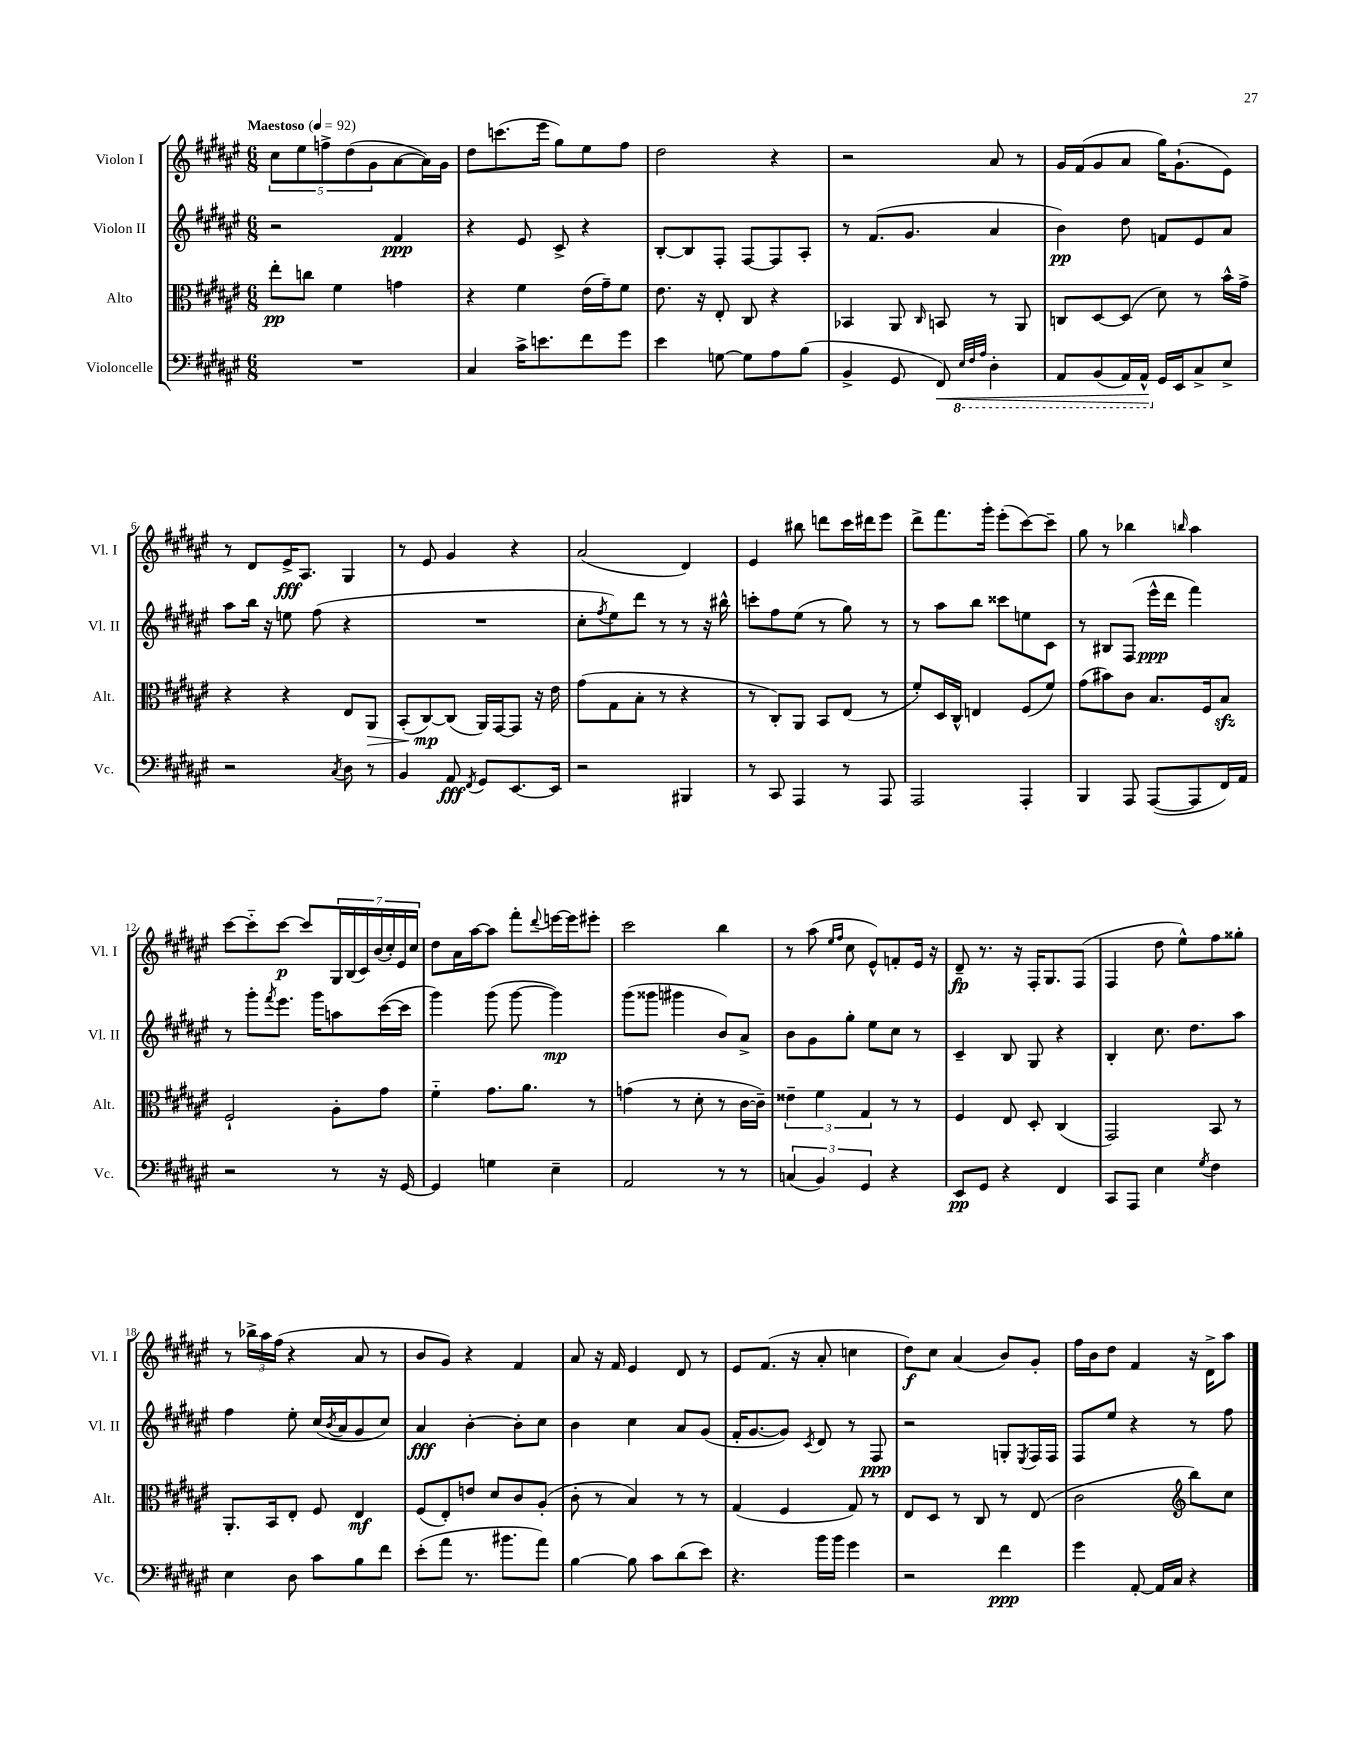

**kern	**kern	**kern	**kern
*staff4	*staff3	*staff2	*staff1
*clefF4	*clefC3	*clefG2	*clefG2
*k[f#c#g#d#a#e#]	*k[f#c#g#d#a#e#]	*k[f#c#g#d#a#e#]	*k[f#c#g#d#a#e#]
*M6/8	*M6/8	*M6/8	*M6/8
*MM92	*MM92	*MM92	*MM92
2.r	8ee#'	2r	10cc#
.	.	.	10ee#
.	8cc	.	.
.	.	.	10ff^
.	4f#	.	.
.	.	.	(10dd#
.	.	.	10g#
.	4g	4f#	[8a#
.	.	.	16a#])
.	.	.	16g#
=	=	=	=
4C#	4r	4r	8dd#
.	.	.	(8.ccc
16c#^	4f#	8e#	.
8.e	.	.	16eee#
.	.	8c#^	8gg#)
8f#	(16e#	4r	8ee#
.	16g#~)	.	.
8g#	8f#	.	8ff#
=	=	=	=
4e#	8.e#	[8B'	2dd#
.	.	8B]	.
.	16r	.	.
[8G	8E#'	8F#'	.
8G]	8C#	[8F#	.
8A#	4r	8F#]	4r
(8B	.	8A#'	.
=	=	=	=
4BB^	4BB-	8r	2r
.	.	(8.f#	.
8GG#	8AA#	.	.
.	.	8.g#	.
.	16qqC#	.	.
8FF#)	8BB	.	.
32qqEE#	.	.	.
32qqFF#	.	.	.
32qqAA#	.	.	.
4DD#'	8r	4a#	8a#
.	8AA#	.	8r
=	=	=	=
8AAA#	8C	4b)	16g#
.	.	.	(16f#
(8BBB	[8D#	.	8g#
16AAA#)	(8D#]	8dd#	8a#
16AAA#^^	.	.	.
16GG#	8d#)	8f	16gg#)
16EE#	.	.	(8.g#`
8C#^	8r	8e#	.
8E#^	16b^^	8a#	8e#)
.	16g#^	.	.
=	=	=	=
2r	4r	8aa#	8r
.	.	16bb	8d#
.	.	16r	.
.	4r	8ee	16e#^
.	.	.	8.A#
.	.	(8ff#	.
8qC#	.	.	.
8D#	8E#	4r	4G#
8r	8AA#	.	.
=	=	=	=
4BB	(8BB'	2.r	8r
.	[8C#)	.	8e#
8AA#	(8C#]	.	4g#
8qFF#	.	.	.
8GG#	16AA#)	.	.
.	[16GG#	.	.
[8.EE#	8GG#]	.	4r
.	16r	.	.
16EE#]	16e#	.	.
=	=	=	=
2r	(8g#	8cc#'	(2a#
.	.	8qff#	.
.	8G#	8ee#)	.
.	8B'	8ddd#	.
.	8r	8r	.
4BBB#	4r	8r	4d#)
.	.	16r	.
.	.	16bb#^^	.
=	=	=	=
8r	8r	8ccc'	4e#
8CC#	8C#')	8ff#	.
4AAA#	8AA#	(8ee#	8bb#
.	8BB	8r	8ddd
8r	(8E#	8gg#)	16ccc#
.	.	.	16ddd#
8AAA#	8r	8r	8eee#
=	=	=	=
2AAA#	8f#')	8r	8ddd#^
.	16D#	8aa#	8.fff#
.	16C#^^	.	.
.	4E	8bb	.
.	.	.	16ggg#'
.	.	8ccc##	(8eee#'
4AAA#'	(8F#	8ee	[8ccc#)
.	8f#)	8c#	8ccc#~]
=	=	=	=
4BBB	(8g#	8r	8gg#
.	8b#)	8B#	8r
8AAA#	8c#	(8F#	4bb-
([8AAA#	8.B	16eee#^^	.
.	.	16ddd#	.
.	.	.	16qqbb
8AAA#]	.	4fff#)	4aa#
.	16F#	.	.
16FF#)	8B	.	.
16AA#	.	.	.
=	=	=	=
2r	2F#`	8r	[8ccc#
.	.	8ggg#'	8ccc#'~]
.	.	8qfff#	.
.	.	8.eee#	[8ccc#
.	.	.	8ccc#]
.	.	16ggg#	.
8r	8A#'	8aa	28G#
.	.	.	(28B
.	.	.	28c#)
.	.	.	(28b
16r	8g#	([16ccc#	.
.	.	.	28cc#')
.	.	.	28e#
[16GG#	.	16ccc#]	.
.	.	.	28cc#
=	=	=	=
4GG#]	4f#'~	4ggg#)	8dd#
.	.	.	16a#
.	.	.	[16aa#
4G	8.g#	(8ggg#	8aa#]
.	.	[8ggg#	8fff#'
.	8.a#	.	.
.	.	.	8qqddd#
4E#~	.	4ggg#])	[16eee
.	.	.	16eee]
.	8r	.	8eee#'
=	=	=	=
2AA#	(4g	(8ggg#	2ccc#
.	.	8ggg##	.
.	8r	4ggg#	.
.	8d#'	.	.
8r	8r	8b)	4bb
8r	[16c#	8a#^	.
.	16c#~])	.	.
=	=	=	=
(6C	6e##~	8b	8r
.	.	8g#	(8aa#
6BB)	6f#	.	.
.	.	.	16qqee#
.	.	.	16qqff#
.	.	8gg#'	8cc#
6GG#	6G#	.	.
.	.	8ee#	8e#^^)
4r	8r	8cc#	8f'
.	8r	8r	16e#
.	.	.	16r
=	=	=	=
8EE#	4F#	4c#~	8d#~
8GG#	.	.	8.r
4r	8E#	8B	.
.	.	.	16r
.	8D#'	8G#	16F#'
.	.	.	8.G#
4FF#	(4C#	4r	.
.	.	.	(8F#
=	=	=	=
8CC#	2GG#)	4B'	4F#
8AAA#	.	.	.
4E#	.	8.cc#	8dd#
.	.	.	8ee#^^)
.	.	8.dd#	.
8qG#	.	.	.
4F#	8BB	.	8ff#
.	8r	8aa#	8gg##'
=	=	=	=
4E#	8.AA#'	4ff#	8r
.	.	.	24bb-^
.	.	.	24aa#
.	16BB	.	.
.	.	.	(24ff#
8D#	8E#'	8ee#'	4r
8c#	8F#	(16cc#	.
.	.	8qb	.
.	.	16a#	.
8B	4E#	8g#	8a#
8f#	.	8cc#)	8r
=	=	=	=
(8e#'	(8F#	4a#	8b
8a#	8E#')	.	8g#)
8.r	8e	[4b'	4r
.	8d#	.	.
8.b#	.	.	.
.	8c#	8b']	4f#
8a#)	(8A#'	8cc#	.
=	=	=	=
[4B	8c#'	4b	8a#
.	8r	.	16r
.	.	.	16f#
8B]	4B)	4cc#	4e#
8c#	.	.	.
(8d#	8r	8a#	8d#
8e#)	8r	(8g#	8r
=	=	=	=
4.r	(4G#	16f#'	8e#
.	.	[8.g#	.
.	.	.	(8.f#
.	4F#	8g#])	.
.	.	.	16r
.	.	8qc#	.
16b	.	8d#	8a#'
16b	.	.	.
4g#	8G#)	8r	4cc
.	8r	8F#	.
=	=	=	=
2r	8E#	2r	8dd#)
.	8D#	.	8cc#
.	8r	.	(4a#
.	8C#	.	.
4f#	8r	8G'	8b)
.	.	8qE#	.
.	(8E#	16F#	8g#'
.	.	16F#	.
=	=	=	=
4g#	2c#	8F#	16ff#
.	.	.	16b
.	.	8ee#	8dd#
[8AA#'	.	4r	4f#
16AA#]	.	.	.
16C#	.	.	.
*	*clefG2	*	*
4r	8bb)	8r	16r
.	.	.	16d#^
.	8cc#	8ff#	8aa#
==	==	==	==
*-	*-	*-	*-
